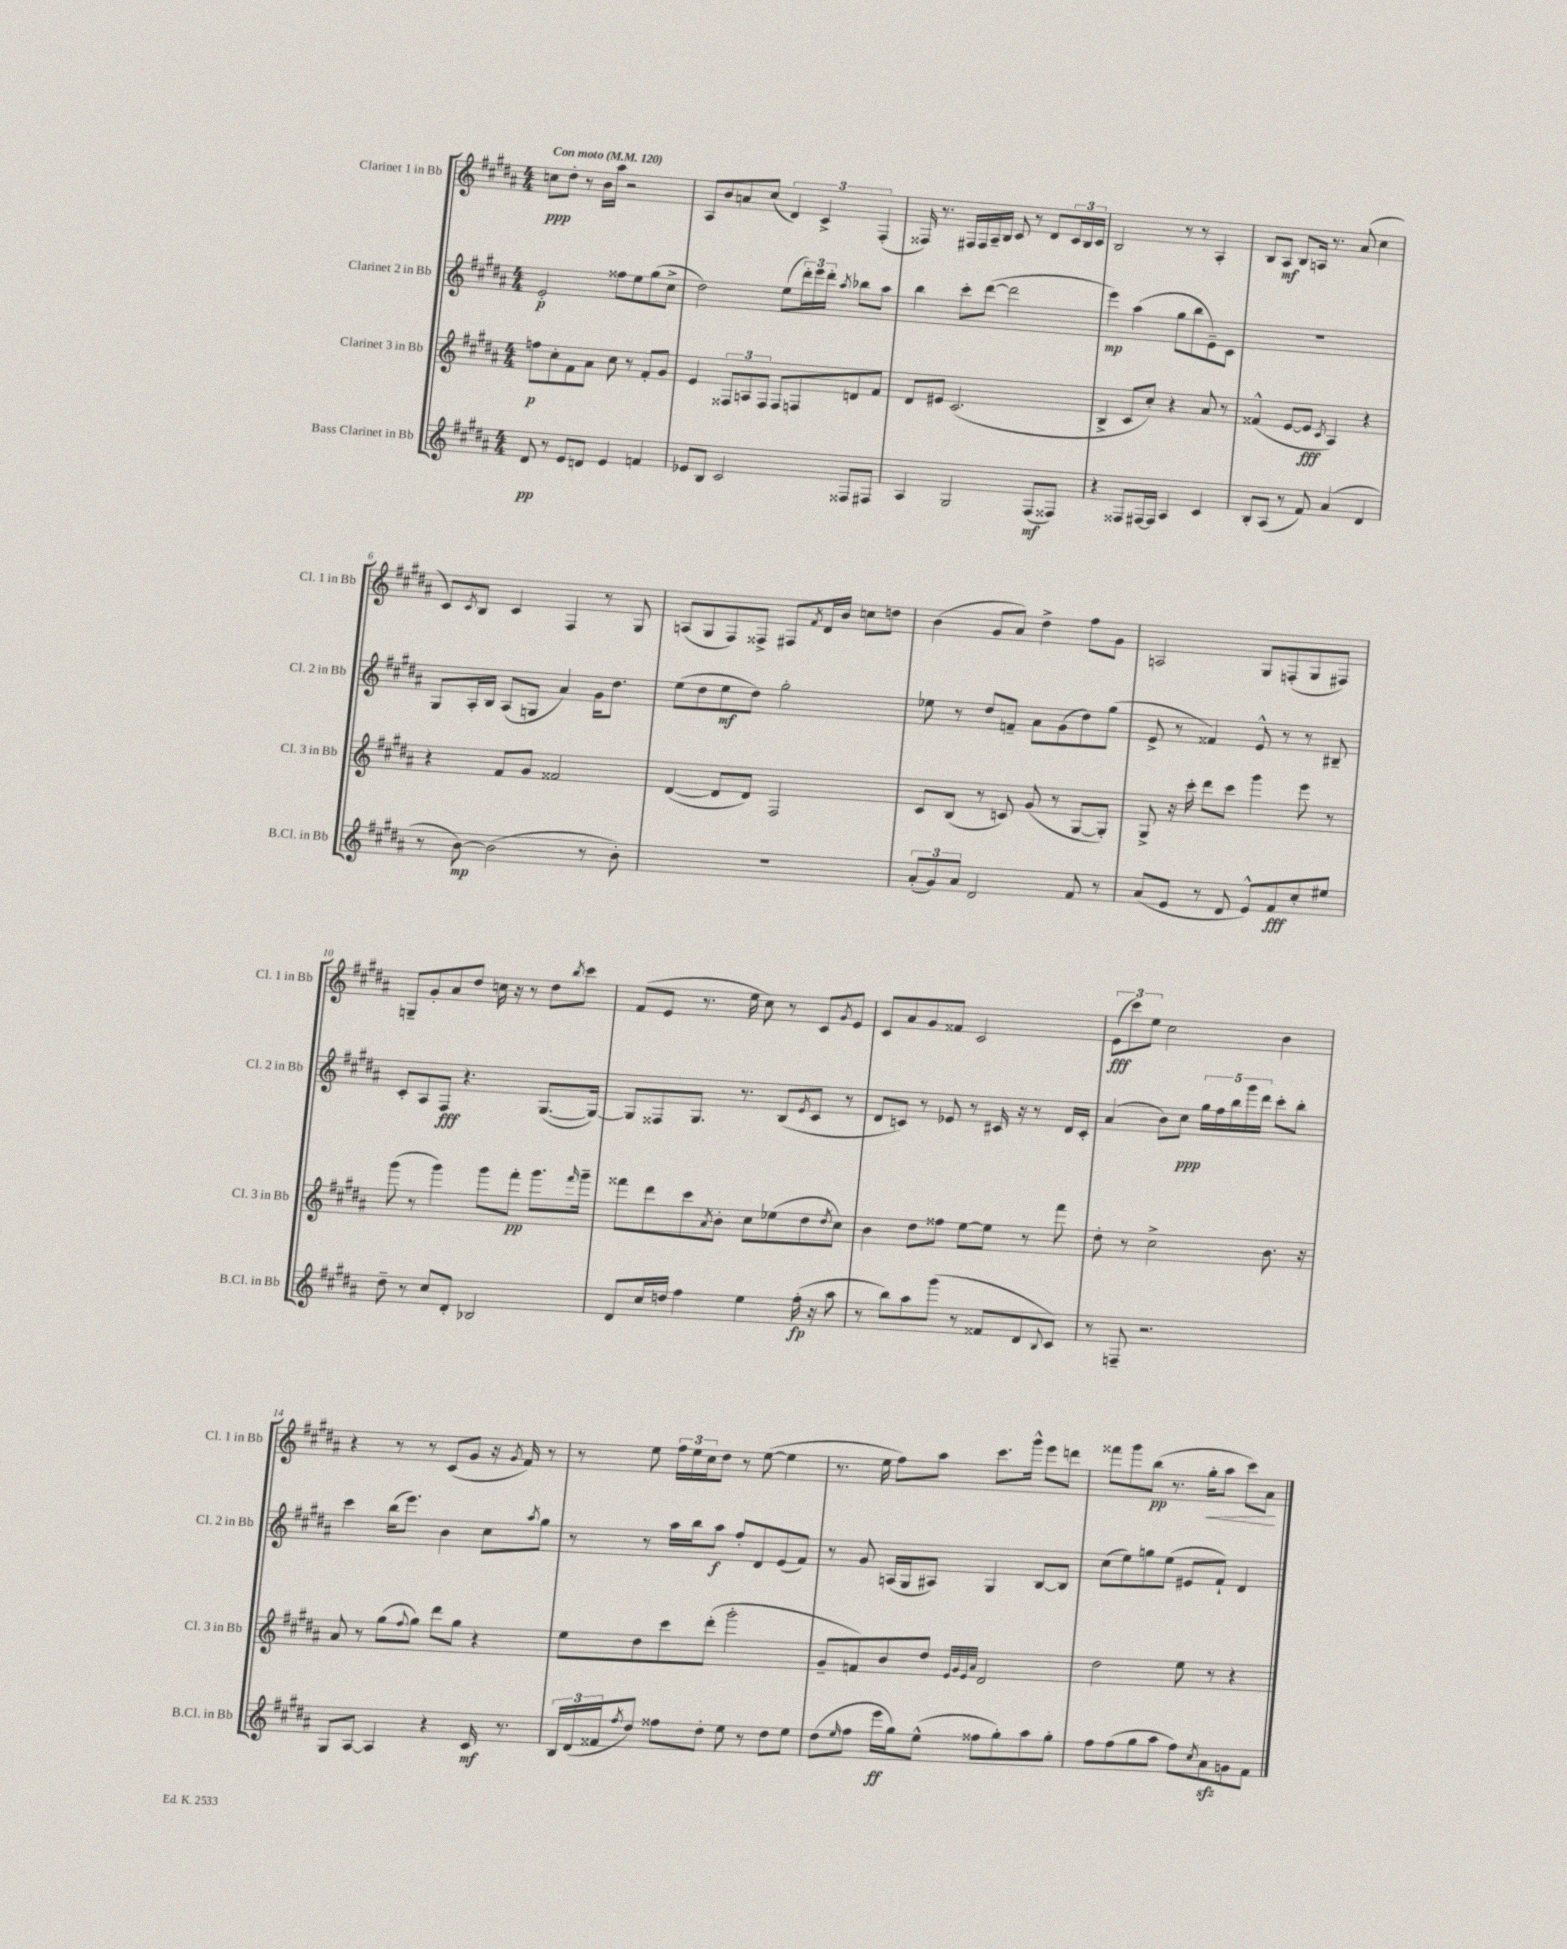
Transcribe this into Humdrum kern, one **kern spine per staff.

**kern	**kern	**kern	**kern
*staff4	*staff3	*staff2	*staff1
*clefG2	*clefG2	*clefG2	*clefG2
*k[f#c#g#d#a#]	*k[f#c#g#d#a#]	*k[f#c#g#d#a#]	*k[f#c#g#d#a#]
*M4/4	*M4/4	*M4/4	*M4/4
*MM120	*MM120	*MM120	*MM120
8d#	8ff	2e'	8cc
8r	8cc#'	.	8dd#'
8e	8f#	.	8r
8d	8a#	.	16b
.	.	.	16aa#
4e	8cc#	8ff##	2r
.	8r	8ee	.
4f	8f#'	(8gg#	.
.	8g#	8cc#^	.
=	=	=	=
8e-	4e	2dd#)	8A#
8B	.	.	8b
2c#	12F##	.	8a
.	12A	.	.
.	.	.	(8cc#
.	12F##	.	.
.	8F##	(8ee	6d#)
.	8F	24ddd#')	.
.	.	24eee	6c#^
.	.	24ddd#'	.
.	.	8qaa#	.
8F##	8d	8bb-	.
.	.	.	(6F#'
8F#	8f#	8aa#	.
=	=	=	=
4A#	8d#	4bb	16F##)
.	.	.	8.r
.	8e#	.	.
2G#	(2.c#	8ccc#'	16F#
.	.	.	16F#
.	.	([8ddd#	16A#~
.	.	.	16B
.	.	2ddd#]	8c#
.	.	.	8r
(8F#	.	.	8d#
8F##)	.	.	24c#
.	.	.	24B
.	.	.	24c#
=	=	=	=
4r	4B^	4eee)	2B
8F##	8c#	(4aa#	.
[16F#	8cc#')	.	.
16F#]	.	.	.
4A#	4r	8gg#	8r
.	.	8bb	8r
4c#	8a#	8e~)	4A#'
.	8r	8c#	.
=	=	=	=
8B'	(4f##^^	1r	8B
(8A#	.	.	8A#
8r	[8e	.	8B
8f#)	8e]	.	16A
.	.	.	8.r
.	8qc#	.	.
(4a#	4A#)	.	.
.	.	.	(8a#
4d#	4r	.	4cc#
=	=	=	=
8r	4r	8G#	8c#)
.	.	.	8qc#
[8b)	.	16A#'	8B
.	.	16B	.
(2b]	8f#	(8A#	4c#
.	8g#	8G	.
.	2f##	4a#)	4F#
8r	.	16g#	8r
.	.	8.dd#	.
8b')	.	.	8G#
=	=	=	=
1r	([4d#	(8ee	(8A
.	.	8dd#	8G#
.	8d#]	8ee	8F#)
.	8d#)	8dd#)	8F##^
.	2F#	2gg#'	8F#
.	.	.	8qf#
.	.	.	16d#
.	.	.	16b
.	.	.	8cc
.	.	.	8dd
=	=	=	=
(12a#'	8c#	8ee-	(4b
12g#)	.	.	.
.	(8B	8r	.
12a#	.	.	.
2d#	8r	8dd#	8g#
.	8c)	8f~	8a#)
.	(8g#	8a#	4dd#^
.	8r	(8g#	.
8f#	[8G#	8dd#)	8ff#
8r	8G#'])	(8gg#	8g#
=	=	=	=
(8a#	8G#^	8e^	2A
8e	16r	8r	.
.	16ccc#'	.	.
8r	8ddd#	4f##)	.
8d#	8ccc#	.	.
8e^^)	4ggg#	8e^^	8G#
8f#	.	8r	(8F'
8cc#'	8eee	8r	8G#
8ee#	8r	8B#~	8F#)
=	=	=	=
8dd#~	(8ggg#	8c#'	8G~
8r	8r	8A#	8g#'
8cc#	4ggg#)	8F#	8a#
8d#'	.	4.r	8dd#
2B-	8ggg#	.	16cc
.	.	.	16r
.	8fff#'	.	8r
.	8.ggg#	([8.G#	8dd#
.	.	.	8qbb
.	.	.	8ccc#
.	16qqfff#	.	.
.	16ggg#~	16G#_)	.
=	=	=	=
8d#	8fff##	8G#]	(8f#
16cc#	8ddd#	8F##	8e
16dd	.	.	.
4ff#	8ccc#	8.G#	8.r
.	8qa#	.	.
.	8b'	.	.
.	.	8.r	16ee
4ee	8cc#	.	8cc#)
.	(8ee-	(8B	8r
.	.	8qe	.
(16ff#'	8dd#	8c#	8c#
16r	.	.	.
.	8qdd#	.	8qg#
8aa#	8cc#)	8r	8e
=	=	=	=
8r	4b	8d#	8c#
8bb)	.	8c)	8a#
8aa#	8dd#	8r	8g#
(8ggg#	8ff##	8e-	8f##
8r	[8ee	8r	2c#
8f##	8ee]	16c#	.
.	.	16r	.
8d#	8r	8r	.
8qqB	.	.	.
8c#)	8fff#	16d#	.
.	.	16c#'	.
=	=	=	=
8r	8dd#'	(4a#	(12e
.	.	.	12ccc#)
8F~	8r	.	.
.	.	.	12ee
2.r	2cc#^	8b)	2cc#
.	.	8cc#	.
.	.	20gg#	.
.	.	20ff#	.
.	.	20bb	.
.	.	20ggg#	.
.	.	20ddd#	.
.	8.b	8ccc#'	4b
.	.	8bb'	.
.	16r	.	.
=	=	=	=
8G#	8a#	4ccc#	4r
[8A#	8r	.	.
4A#]	(8gg#	(16bb	8r
.	.	8.eee)	.
.	8qqff#	.	.
.	8gg#)	.	8r
4r	8ddd#	4b	(8c#
.	8gg#	.	8g#
16c#	4r	8cc#	16r
.	.	.	8qg#
8.r	.	.	16f#)
.	.	8qaa#	.
.	.	8gg#	8r
=	=	=	=
24B	8ee	8r	8r
(24d#	.	.	.
24f##	.	.	.
8qff#	.	.	.
8dd#)	8dd#	8r	8ee
8ff##	8ccc#	16aa#	24ff#
.	.	.	24ee
.	.	16bb	.
.	.	.	24cc#
8dd#'	(8ddd#'	8aa#	8dd#
8ee	2ggg#'	8ff#'	8r
8r	.	8d#	([8ee
8dd#	.	(8e	4ee]
8ee	.	8f#)	.
=	=	=	=
(8dd#	8g#~	8r	8.r
16qqee	.	.	.
8ff#	8f)	8g#	.
.	.	.	16ee
16eee	8b	(16A	8ff#)
16gg#)	.	16G#	.
(8ee^^	8dd#	8A#)	8aa#
.	32qqe	.	.
.	32qqg#	.	.
.	32qqe	.	.
.	32qqa#	.	.
8ff##	2d#	4G#	8.ccc#
8gg#')	.	.	.
.	.	.	16ggg#^^
8aa#	.	[8B	8eee
8gg#'	.	8B]	8ddd
=	=	=	=
8ff#	2dd#	(8cc#	8fff##
(8ff#	.	8ee)	8ggg#
8gg#	.	8gg	(8bb
8aa#	.	(8ee	8.r
8ff#)	8ee	8e#	.
.	.	.	16gg#'
8qcc#	.	.	.
8a#	8r	8f#`)	8aa#
8g	4r	4d#	8ccc#)
8f#	.	.	8a#
==	==	==	==
*-	*-	*-	*-
